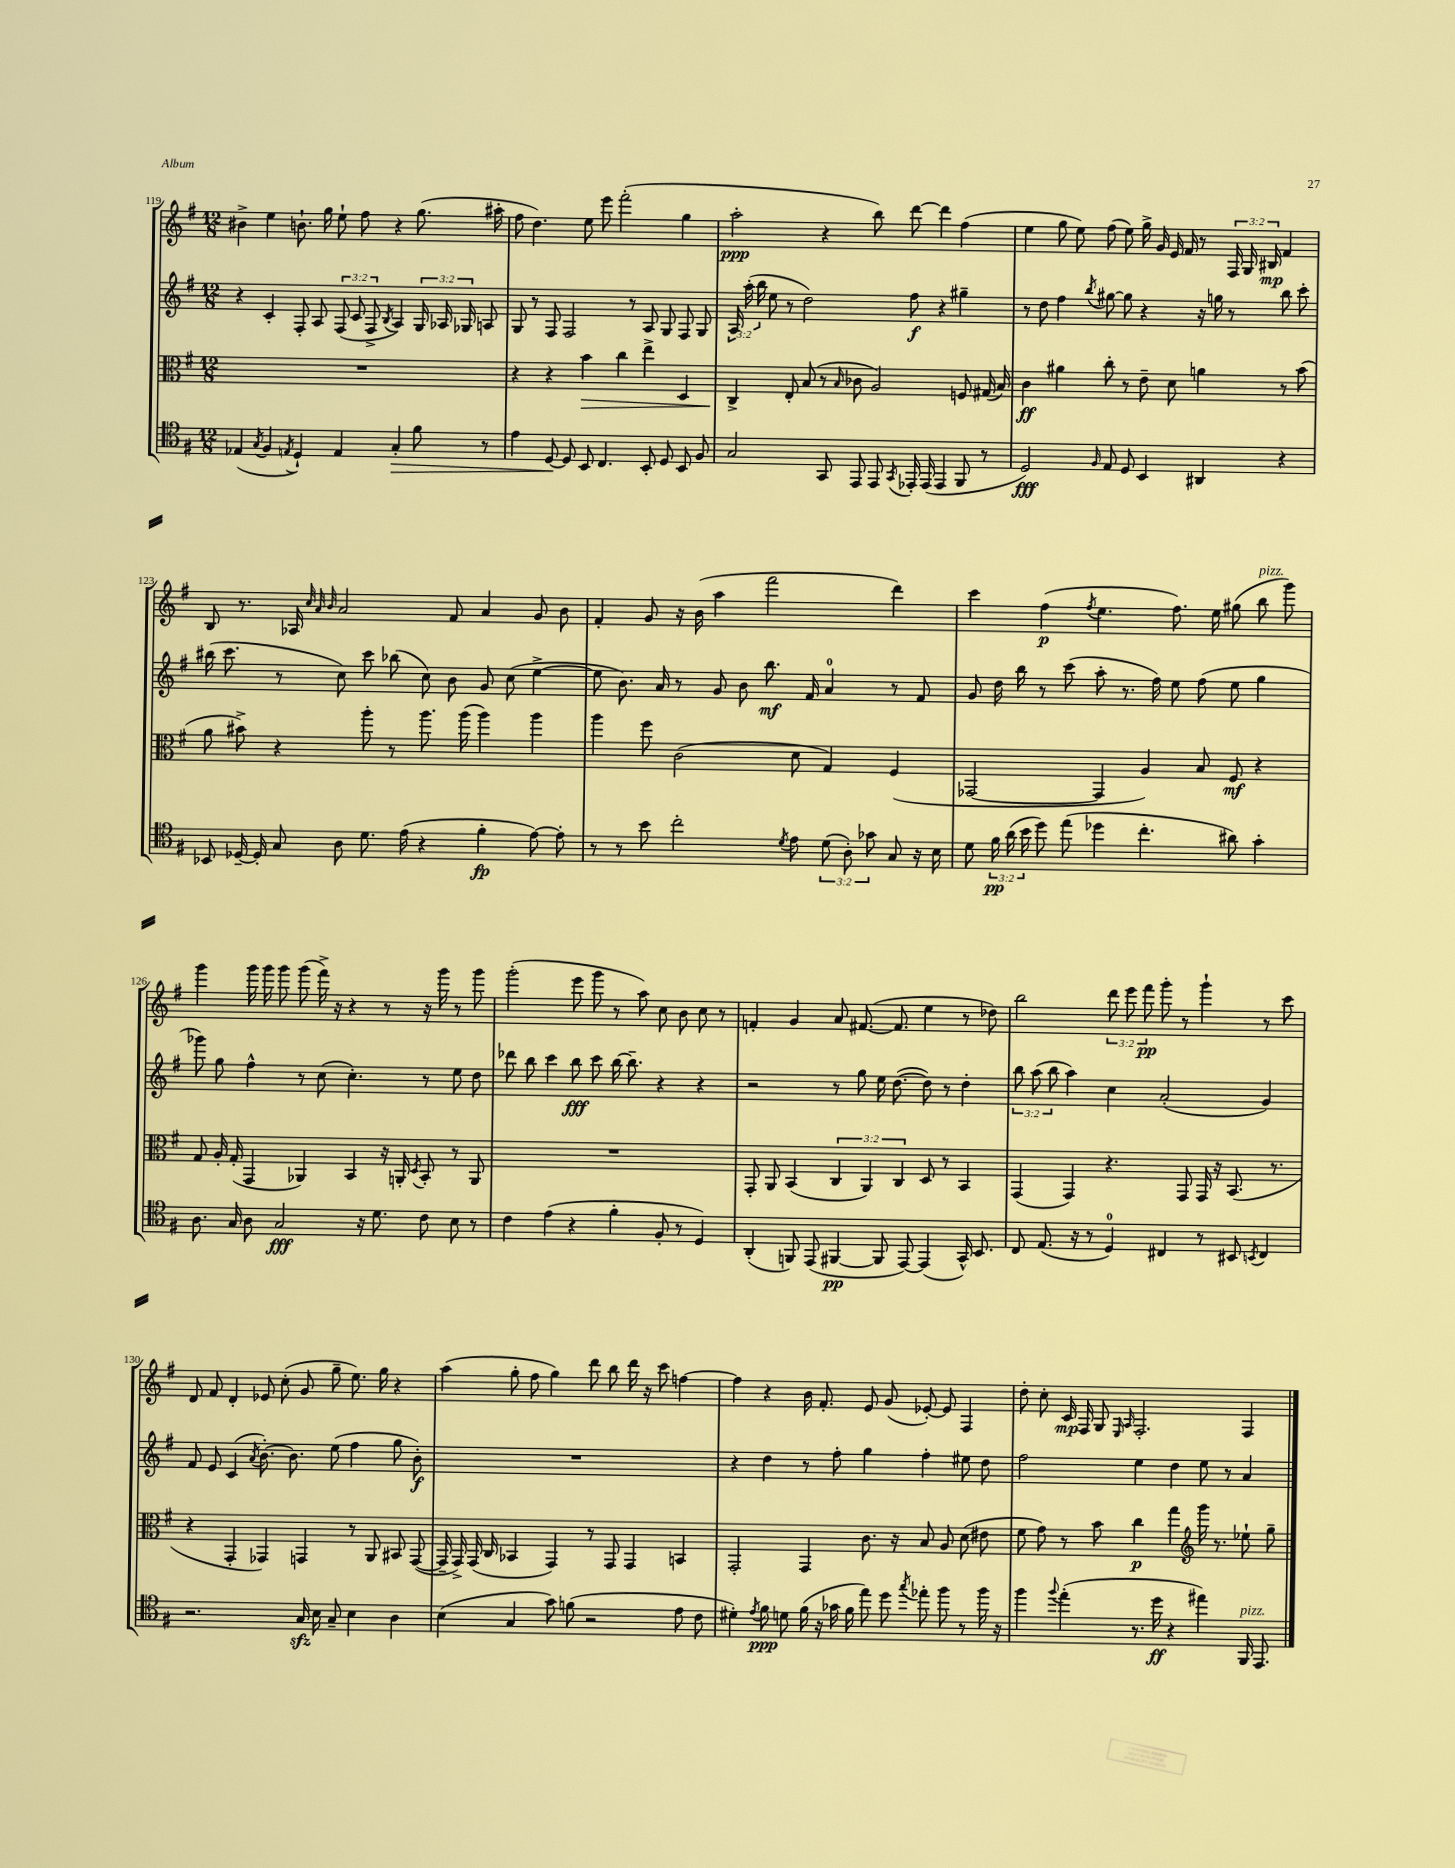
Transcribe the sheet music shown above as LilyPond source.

<<
\new StaffGroup <<
\new Staff = "s0" {
    \clef treble \key g \major \numericTimeSignature \time 12/8 \override Staff.TupletNumber.text = #tuplet-number::calc-fraction-text
    \autoBeamOff bis'4-> e''4 b'8.-! g''16 e''8-! fis''8 r4 g''8.( ais''16-. |
    fis''8 d''4.) e''8 e'''8 fis'''2-.( g''4 |
    a''2-.\ppp r4 b''8) d'''8~ d'''4 fis''4( |
    e''4 g''8 e''8) fis''8( e''8) g''16-> g'16 e'16 fis'16 r8 \tuplet 3/2 { fis16 g16 bis16\mp } fis'4 |
    b8 r8. aes16 \grace { c''32 a'32 b'32 } a'2 fis'8 a'4 g'8 b'8 |
    fis'4-. g'8 r16 b'16( a''4 fis'''2 d'''4) |
    c'''4 fis''4\p( \acciaccatura { fis''8 } e''4. fis''8.) e''16 gis''8( b''8^\markup { \italic "pizz." } g'''8) |
    g'''4 g'''16 g'''16 g'''8 g'''8( fis'''16->) r16 r4 r8 r16 g'''16 r8 g'''8 |
    g'''2-.( e'''8 g'''8 r8 a''8) c''8 b'8 c''8 r8 |
    f'4-. g'4 a'8 fis'8.~( fis'8. e''4 r8 des''8) |
    b''2 \tuplet 3/2 { d'''8 e'''8 fis'''8\pp } g'''8-. r8 g'''4-! r8 c'''8 |
    d'8 fis'8 d'4-. ees'8 c''8-.( g'8 g''8-- e''8.) g''16 r4 |
    a''4( g''8-. fis''8 g''4) d'''8 b''8 d'''16 r16 c'''8 f''4~ |
    f''4 r4 b'16 fis'8.-. e'8 g'8( ees'8~-.) ees'8 fis4 |
    d''8-. c''8-. c'16\mp fis16 g8 \grace { e16 a16 } fis2.-. fis4 \bar "|." |
}
\new Staff = "s1" {
    \clef treble \key g \major \numericTimeSignature \time 12/8 \override Staff.TupletNumber.text = #tuplet-number::calc-fraction-text
    \autoBeamOff r4 c'4-. fis8-. a8 \tuplet 3/2 { fis8( c'8 fis8-> } \acciaccatura { b8 } a4) \tuplet 3/2 { g16 aes16 ges16 } a8 |
    g8 r8 fis8 fis2 r8 a8 g8 fis8 g8 |
    \tuplet 3/2 { a16 a''16-.( b''16 } e''8 r8 d''2) fis''8\f r4 gis''4-- |
    r8 d''8 fis''4 \acciaccatura { b''8 } gis''8~ gis''8 r4 r16 g''16 r8 b''8 c'''8-. |
    bis''16( c'''8. r8 c''8) c'''8 bes''8( c''8) b'8 g'8 c''8( e''4~-> |
    e''8 b'8.) a'16 r8 g'8 b'8 b''8.\mf fis'16 a'4-0 r8 fis'8 |
    g'8 d''16 b''16 r8 c'''8( a''8-. r8. fis''16) e''8 fis''8( e''8 g''4 |
    ges'''8) g''8 fis''4-^ r8 c''8( c''4.-.) r8 e''8 d''8 |
    des'''8 b''8 c'''4 b''8\fff c'''8 b''16~ b''8.-- r4 r4 |
    r2 r8 g''8 e''16 d''8.~( d''8) r8 d''4-. |
    \tuplet 3/2 { b''8 a''8( b''8 } a''4) c''4 a'2-.( g'4) |
    fis'8 e'8 c'4( \acciaccatura { a'8 } b'8.~-.) b'8. e''8( fis''4 g''8 b'8-.\f) |
    R1. |
    r4 d''4 r8 fis''8-. g''4 fis''4-. eis''8 d''8 |
    fis''2 e''4 d''4 e''8 r8 a'4 \bar "|." |
}
\new Staff = "s2" {
    \clef alto \key g \major \numericTimeSignature \time 12/8 \override Staff.TupletNumber.text = #tuplet-number::calc-fraction-text
    \autoBeamOff R1. |
    r4 r4 b'4\> c''4 e''4-> d4 |
    c4->\! e8-. b8( r8 \grace { b16 } ces'8 a2) f8 gis16( b16) |
    c'4\ff ais'4 c''8-. r8 e'8-- d'8 a'4 r8 b'8( |
    a'8 bis'8->) r4 a''8-. r8 a''8. a''16( a''4) a''4 |
    a''4 fis''8 c'2( d'8 g4) fis4( |
    ges,2~ ges,4 a4) b8 fis8\mf r4 |
    g8 a16-. g16-.( g,4 aes,4) b,4 r16 a,16-. \acciaccatura { d8 } b,8-. r8 a,8 |
    R1. |
    g,8-. a,8 b,4( \tuplet 3/2 { c4 a,4) c4 } d8 r8 b,4 |
    g,4( g,4) r4. g,8 g,16 r16 b,8.( r8. |
    r4 g,4-. ges,4) g,4 r8 a,8 bis,8 g,8~( |
    g,16-- g,16->) g,16( c16 bes,4 g,4) r8 g,8 g,4 b,4 |
    g,2-. g,4 c'8. r16 b8 a8 d'8( eis'8 |
    fis'8 g'8) r8 b'8 c''4\p g''4 \clef treble g'''16 r8. ees''8-! g''8-- \bar "|." |
}
\new Staff = "s3" {
    \clef tenor \key g \major \numericTimeSignature \time 12/8 \override Staff.TupletNumber.text = #tuplet-number::calc-fraction-text
    \autoBeamOff ees4( \acciaccatura { g8 } fis4 \acciaccatura { e8 } d4-!) e4 g4-.\> fis'8 r8 |
    e'4 d8~\! d8 b,8 c4. b,8-. d8 b,8 fis8 |
    g2 g,8 e,8 e,8 \acciaccatura { g,8 } ees,16-. ees,16( ees,4 fis,8 r8 |
    d2\fff) \grace { fis16 } e8 d8 b,4 ais,4 r4 |
    bes,8 des16~-- des16-. g8 a8 d'8. e'16( r4 fis'4-.\fp e'8~) e'8-. |
    r8 r8 b'8 c''2-. \acciaccatura { d'8 } e'8 \tuplet 3/2 { d'8( a8-.) ges'8 } g8 r16 b16 |
    d'8 \tuplet 3/2 { fis'16\pp a'16( b'16 } d''8) e''8( des''4 c''4.-. ais'8) g'4-. |
    a8. g16 a8 g2\fff r16 d'8. c'8 b8 r8 |
    c'4 e'4( r4 fis'4-. fis8-. r8 d4) |
    a,4-.( f,8) e,8( fis,4~\pp fis,8 e,8~) e,4( g,16-^) b,8. |
    c8 e8.( r16 r8 d4-0) cis4 r8 bis,8 \acciaccatura { b,8 } cis4 |
    r2. g16\sfz b16 g8-- b4 a4 |
    b4( g4 g'8) f'8( r2 e'8 c'8 |
    dis'4-.) \acciaccatura { e'8 } fis'8\ppp d'8 fis'16( r16 ges'16 fis'16 e''8) d''8 \acciaccatura { g''8 } ees''8-. fis''8 r8 fis''16 r16 |
    fis''4 \appoggiatura { fis''8 } e''4-.( r8. d''16\ff r4 eis''4) fis,16^\markup { \italic "pizz." } e,8. \bar "|." |
}
>>
>>
\layout { \context { \Score currentBarNumber = #119 } }
